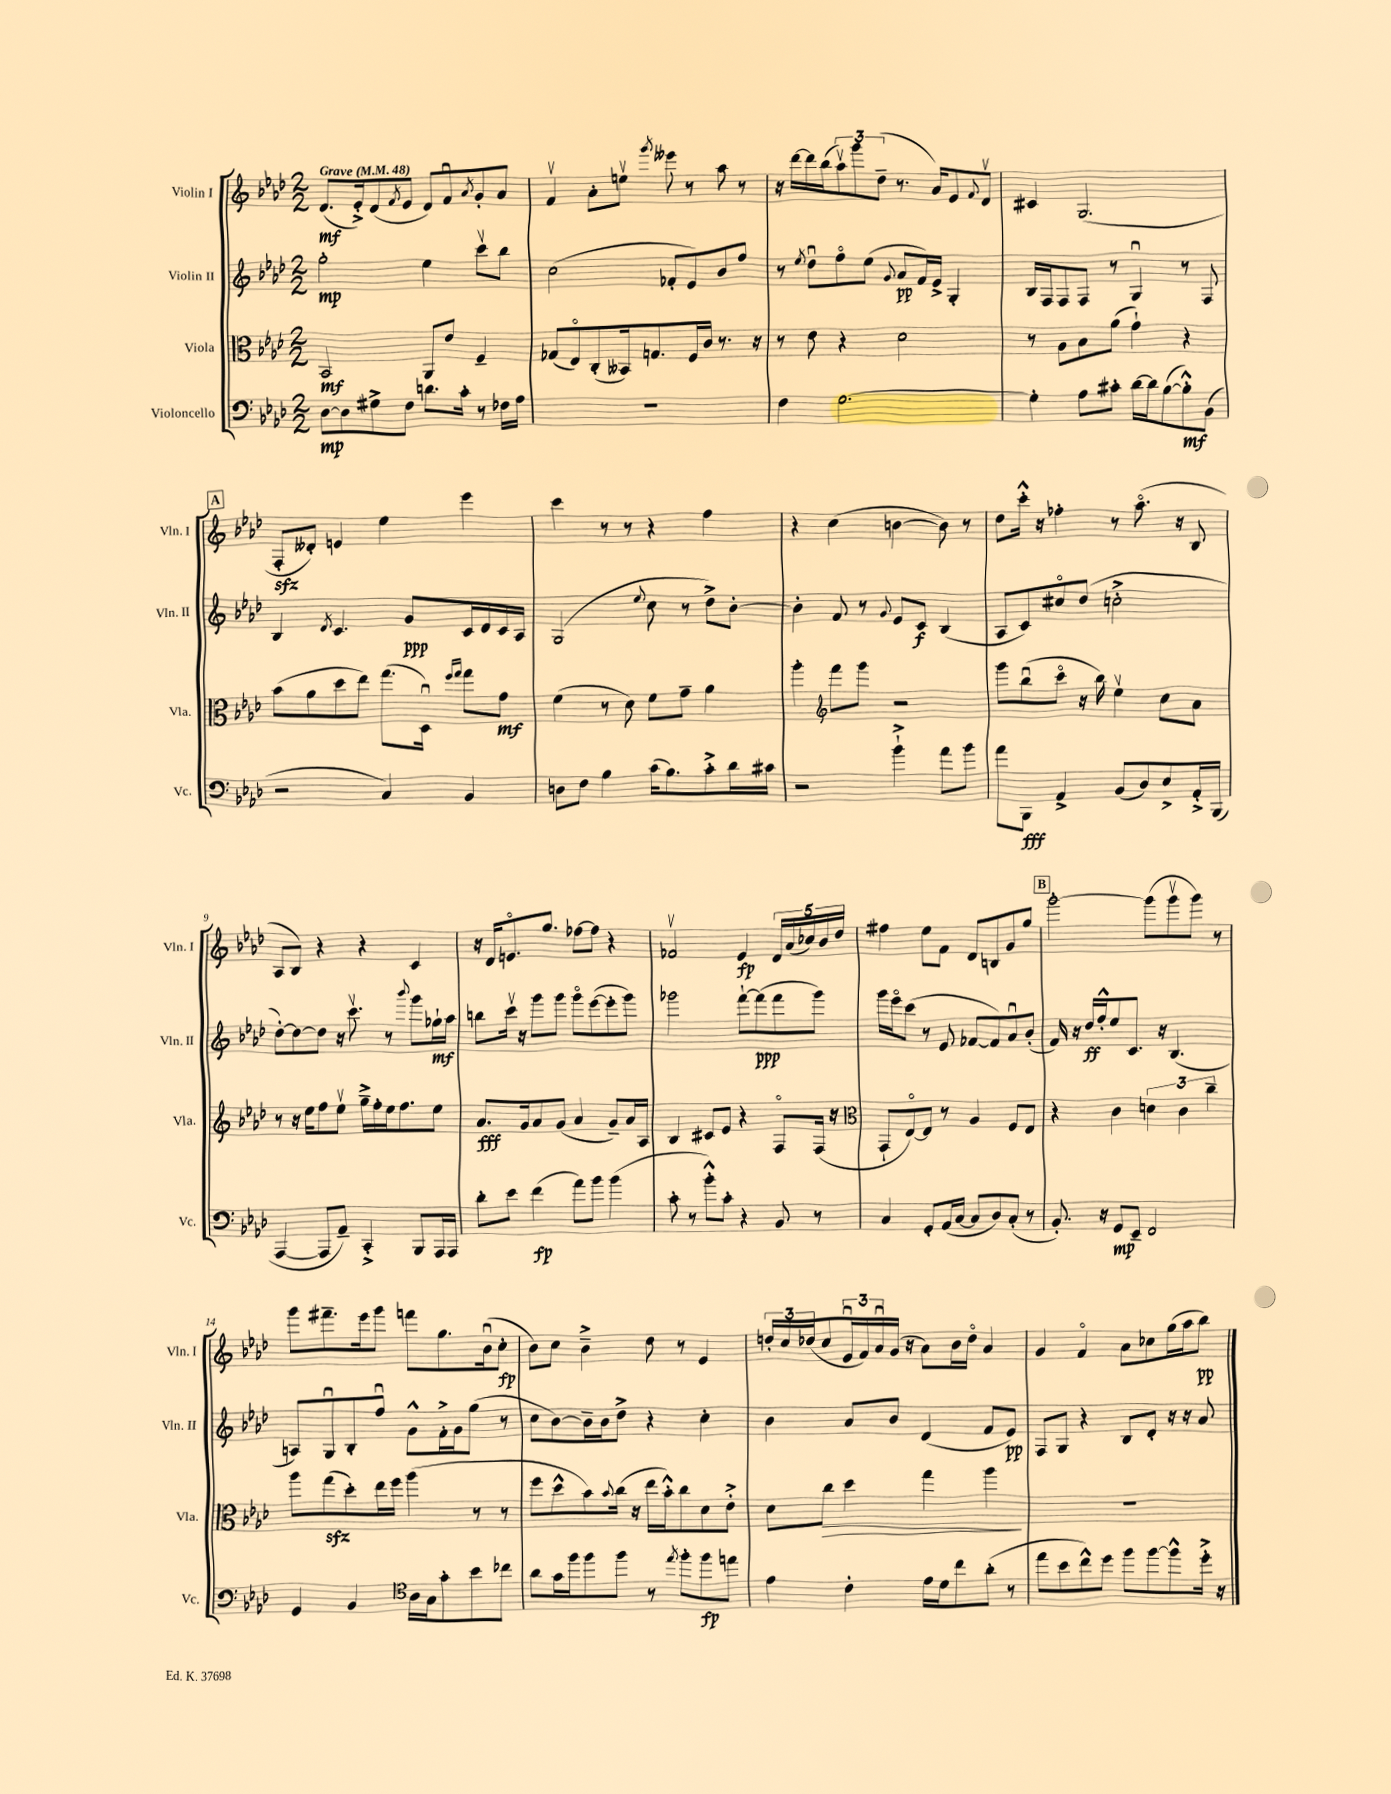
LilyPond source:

<<
\new StaffGroup <<
\new Staff = "s0" \with { instrumentName = "Violin I" shortInstrumentName = "Vln. I" } {
    \clef treble \key aes \major \numericTimeSignature \time 2/2 \tempo "Grave" 4 = 48
    des'8.\mf( ees'16-.->) des'8( \acciaccatura { f'8 } ees'8 des'8) f'8\downbow \acciaccatura { aes'8 } g'8-. aes'8 |
    f'4\upbow aes'8-. e''8\upbow \acciaccatura { g'''8 } eeses'''8 r8 aes''8 r8 |
    r16 des'''16~ des'''16 bes''16( \tuplet 3/2 { aes''8\upbow) g'''8 des''8--( } r8. aes'16) ees'8 \appoggiatura { f'8 } des'8\upbow |
    cis'4 g2.( |
    \mark \markup { \box "A" } f8-.\sfz deses'8-.) e'4 ees''4 ees'''4 |
    c'''4 r8 r8 r4 f''4 |
    r4 c''4( b'4~ b'8) r8 |
    des''8 c'''16-.-^ r16 fes''4-. r8 aes''8.\flageolet( r16 bes8 |
    aes8 bes8) r4 r4 c'4 |
    r16 des'16 e'8.\flageolet g''8. fes''8~ fes''8 r4 |
    fes'2\upbow ees'4\fp \tuplet 5/4 { des'16 aes'16( ces''16) bes'16 des''16 } |
    fis''4 ees''8 f'8 des'8 b8 g'8 g''8 |
    \mark \markup { \box "B" } g'''2~-. g'''8( g'''8\upbow g'''8) r8 |
    g'''8 fis'''8.-- ees'''16 g'''8 f'''8 g''8. bes'16\downbow( c''8-.\fp |
    bes'8) c''8 bes'4---> des''8 r8 ees'4 |
    \tuplet 3/2 { d''16-. c''16 des''16( } c''8 \tuplet 3/2 { ees'16\downbow f'16) aes'16\downbow } g'16( r16 aes'8) bes'16 des''16\flageolet aes'4 |
    g'4 f'4\flageolet aes'8 ces''8 g''16( aes''16 bes''8\pp) \bar "|." |
}
\new Staff = "s1" \with { instrumentName = "Violin II" shortInstrumentName = "Vln. II" } {
    \clef treble \key aes \major \numericTimeSignature \time 2/2
    g''2-.\mp ees''4 c'''8\upbow bes''8 |
    c''2( fes'8-. ees'8) bes'8 f''8 |
    r8 \acciaccatura { ees''8 } des''8\downbow f''8\flageolet ees''8( \appoggiatura { g'8 } aes'8\pp f'16) ees'16-> g4-. |
    bes16 f16 f8 f8 r8 g4\downbow r8 f8 |
    \mark \markup { \box "A" } bes4 \acciaccatura { des'8 } c'4. g'8\ppp c'16 des'16 c'16 aes16 |
    g2( \appoggiatura { ees''8 } c''8 r8 des''8->) bes'8~-. |
    bes'4-. f'8 r8 \appoggiatura { g'8 } ees'8 c'8\f bes4( |
    aes8 c'8) cis''8\flageolet des''8( c''2-.-> |
    des''8~-.) des''8~ des''8 r16 c'''8.\upbow r8 \appoggiatura { bes'''8 } g'''8 ges''16-!\mf aes''16 |
    b''8 c'''16\upbow r16 g'''8 g'''8 g'''8\flageolet ees'''8~( ees'''8-. g'''8) |
    ges'''2 f'''8~-! f'''8\ppp( f'''8 ges'''8) |
    g'''16 ees'''16\flageolet c'''8( r8 ees'8 fes'8~ fes'8) aes'8\downbow bes'8-.( |
    \mark \markup { \box "B" } f'16) r16 des''16\ff f''16-.-^ ees''8 c'8. r16 bes4.( |
    a8) g8\downbow bes8-. f''8\downbow g'8-^ f'16-.-> g'16 g''8( r8 |
    c''8 bes'8~) bes'16-- bes'16 des''8-> r4 c''4-. |
    bes'4 aes'8 bes'8 des'4( f'8 ees'8\pp) |
    f8 g8 r4 bes8 des'8-. r16 r16 aes'8 \bar "|." |
}
\new Staff = "s2" \with { instrumentName = "Viola" shortInstrumentName = "Vla." } {
    \clef alto \key aes \major \numericTimeSignature \time 2/2
    bes,2\mf aes,8 ees'8 f4-- |
    ges8( ees8\flageolet) c8-.( beses,16) g8. f16 c'16 r8. r16 |
    r8 ees'8 r4 des'2 |
    r8 aes8 bes8 aes'8( g'4-!) r4 |
    \mark \markup { \box "A" } bes'8( aes'8 des''8 ees''8) g''8.( des16\downbow) \grace { f''16 g''16 } g''8 g'8\mf |
    f'4( r8 des'8) f'8 g'8-- aes'4 |
    aes''4-. \clef treble f'''8 g'''8 r2 |
    g'''8 bes''8\downbow( c'''8\flageolet r16 bes''16) ees''4\upbow c''8 aes'8 |
    r8 r16 ees''16 f''8 ees''8\upbow g''16---> f''16-. ees''16 f''8. ees''8 |
    aes'8.\fff g'16 aes'8 g'8( aes'4 g'8--) aes'16 aes16 |
    bes4 cis'8 ees'8 r4 f8\flageolet f16( r16 |
    \clef alto g,8-! ees8~\flageolet) ees8 r8 aes4 f8 ees8 |
    \mark \markup { \box "B" } r4 c'4 \tuplet 3/2 { d'4 c'4 c''4-- } |
    aes''8 g''8\sfz( des''8-.) ees''16 f''16 aes''4( r8 r8 |
    f''8 des''8-^ bes'8) \appoggiatura { bes'8 } c''16( r16 ees''16 bes'16-.-^) c''8 des'8 ees'8-.-> |
    des'8 c''8\> des''4 g''4 aes''4\! |
    R1 \bar "|." |
}
\new Staff = "s3" \with { instrumentName = "Violoncello" shortInstrumentName = "Vc." } {
    \clef bass \key aes \major \numericTimeSignature \time 2/2
    des8~\mp des8 gis8-> f8 d'8. c'16-. r8 fes16 aes16 |
    R1 |
    f4 g2.~ |
    g4-. aes8 cis'8-. des'16~ des'16 bes8~( bes8-.-^\mf) bes,8( |
    \mark \markup { \box "A" } r2 c4) bes,4 |
    d8 f8 bes4 c'16( bes8.) c'8-.-> des'16 cis'16 |
    r2 bes'4-!-> aes'8 bes'8 |
    aes'8 bes,,8\fff aes,4-> bes,8( des8) ees8-> aes,16-.-> bes,,16( |
    aes,,4~ aes,,8 aes,8--) c,4-.-> bes,,8 aes,,16 aes,,16 |
    des'8-. ees'8 f'4\fp( aes'8) bes'8 bes'4( |
    c'8-. r8 bes'8-.-^) c'8-. r4 bes,8 r8 |
    c4 g,8-. aes,16( c16~ c8 des8) c8-.( r8 |
    \mark \markup { \box "B" } bes,8.-.) r16 g,8\mp ees,8-- f,2 |
    g,4 bes,4 \clef tenor aes16 g16 g'8-. bes'8 ces''8 |
    aes'8 g'16 f''16 f''8 f''8 r8 \acciaccatura { ees''8 } f''8-. f''8\fp e''8 |
    ees'4 c'4-. ees'16 des'16 c''8 aes'8-.( r8 |
    ees''8 bes'8 c''8-^) des''8 f''8 f''8~ f''8-^ des''16-.-> r16 \bar "|." |
}
>>
>>
